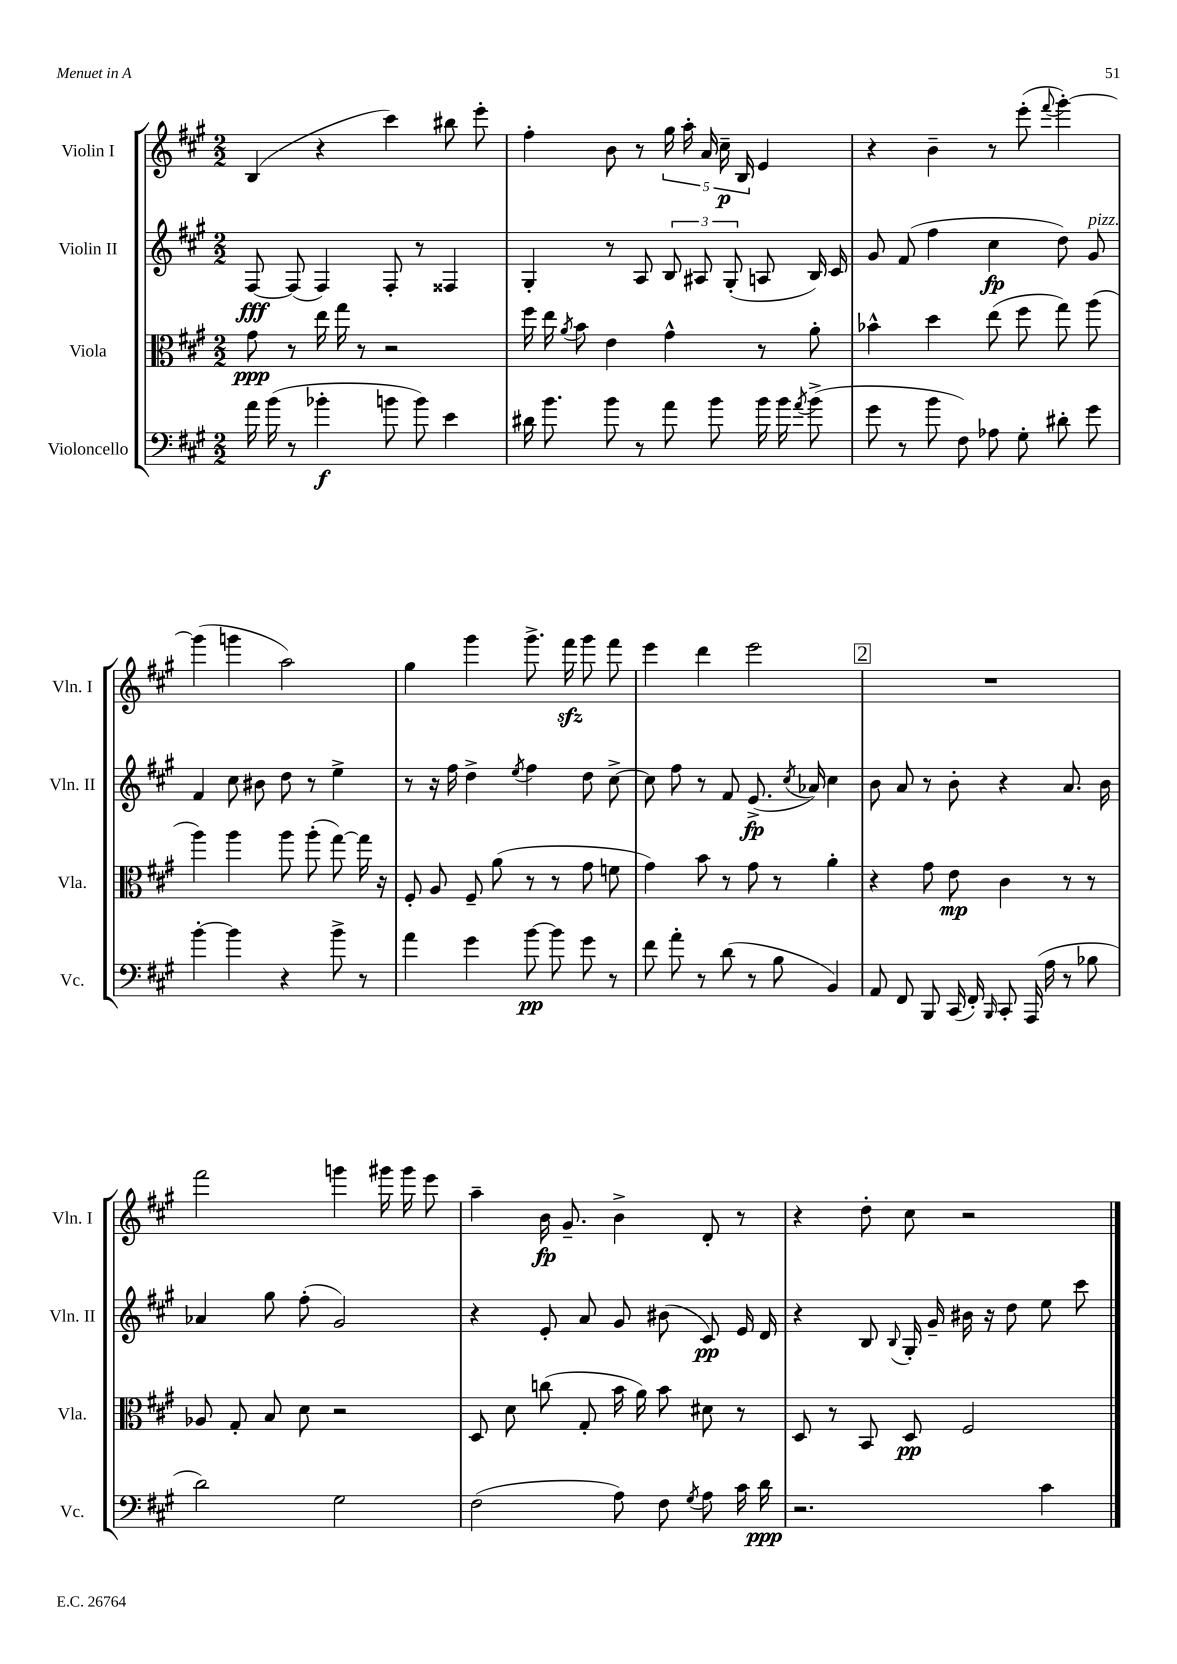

**kern	**kern	**kern	**kern
*staff4	*staff3	*staff2	*staff1
*clefF4	*clefC3	*clefG2	*clefG2
*k[f#c#g#]	*k[f#c#g#]	*k[f#c#g#]	*k[f#c#g#]
*M2/2	*M2/2	*M2/2	*M2/2
16a	8g#	[8F#	(4B
(16b	.	.	.
8r	8r	(8F#]	.
4b-'	16ee	4F#)	4r
.	16gg#	.	.
.	8r	.	.
8b	2r	8F#'	4ccc#)
8b)	.	8r	.
4e	.	4F##	8bb#
.	.	.	8eee'
=	=	=	=
16d#	16ff#	4G#'	4ff#'
8.b	16ee	.	.
.	8qa	.	.
.	8b	.	.
8b	4e	8r	8b
8r	.	8A	8r
8a	4g#^^	12B	20gg#
.	.	.	20aa'
.	.	12A#	.
.	.	.	20a
8b	.	.	.
.	.	.	20cc#~
.	.	(12G#'	.
.	.	.	20B
16b	8r	8A	4e
16b	.	.	.
8qa	.	.	.
(8b^	8a'	16B)	.
.	.	16c#	.
=	=	=	=
8g#	4b-^^	8g#	4r
8r	.	(8f#	.
8b	4dd	4ff#	4b~
8F#)	.	.	.
8A-	(8ee	4cc#	8r
8G#'	8ff#	.	(8eee'
.	.	.	8qqfff#
8d#'	8gg#)	8dd)	[4ggg#')
8g#	(8aa	8g#	.
=	=	=	=
[4b'	4aa)	4f#	(4ggg#]
4b]	4aa	8cc#	4ggg
.	.	8b#	.
4r	8aa	8dd	2aa)
.	(8aa'	8r	.
8b^	[8gg#)	4ee^	.
8r	16gg#]	.	.
.	16r	.	.
=	=	=	=
4a	8F#'	8r	4gg#
.	8A	16r	.
.	.	16ff#	.
4g#	8F#~	4dd^	4ggg#
.	(8a	.	.
.	.	8qee	.
[8b	8r	4ff#	8.ggg#^
8b]	8r	.	.
.	.	.	16fff#
8g#	8g#	8dd	8ggg#
8r	8f	[8cc#^	8fff#
=	=	=	=
8f#	4g#)	8cc#]	4eee
8a'	.	8ff#	.
8r	8b	8r	4ddd
(8d	8r	8f#	.
8r	8g#	(8.e^	2eee
8B	8r	.	.
.	.	8qcc#	.
.	.	16a-)	.
4BB)	4a'	4cc#	.
=	=	=	=
8AA	4r	8b	1r
8FF#	.	8a	.
8BBB	8g#	8r	.
(16CC#	8e	8b'	.
16FF#')	.	.	.
16qqBBB	.	.	.
8CC#'	4c#	4r	.
(16AAA	.	.	.
16A	.	.	.
8r	8r	8.a	.
8B-	8r	.	.
.	.	16b	.
=	=	=	=
2d)	8A-	4a-	2fff#
.	8G#'	.	.
.	8B	8gg#	.
.	8d	(8ff#'	.
2G#	2r	2g#)	4ggg
.	.	.	16ggg#
.	.	.	16ggg#
.	.	.	8eee
=	=	=	=
(2F#	8D	4r	4aa~
.	8d	.	.
.	(8cc	8e'	16b
.	.	.	8.g#~
.	8G#'	8a	.
8A)	16b	8g#	4b^
.	16a)	.	.
8F#	8b	(8b#	.
8qG#	.	.	.
8A	8d#	8c#)	8d'
16c#	8r	16e	8r
16d	.	16d	.
=	=	=	=
2.r	8D	4r	4r
.	8r	.	.
.	8BB	8B	8dd'
.	.	8qqB	.
.	8D	16G#'	8cc#
.	.	16g#~	.
.	2F#	16b#	2r
.	.	16r	.
.	.	8dd	.
4c#	.	8ee	.
.	.	8ccc#	.
==	==	==	==
*-	*-	*-	*-
